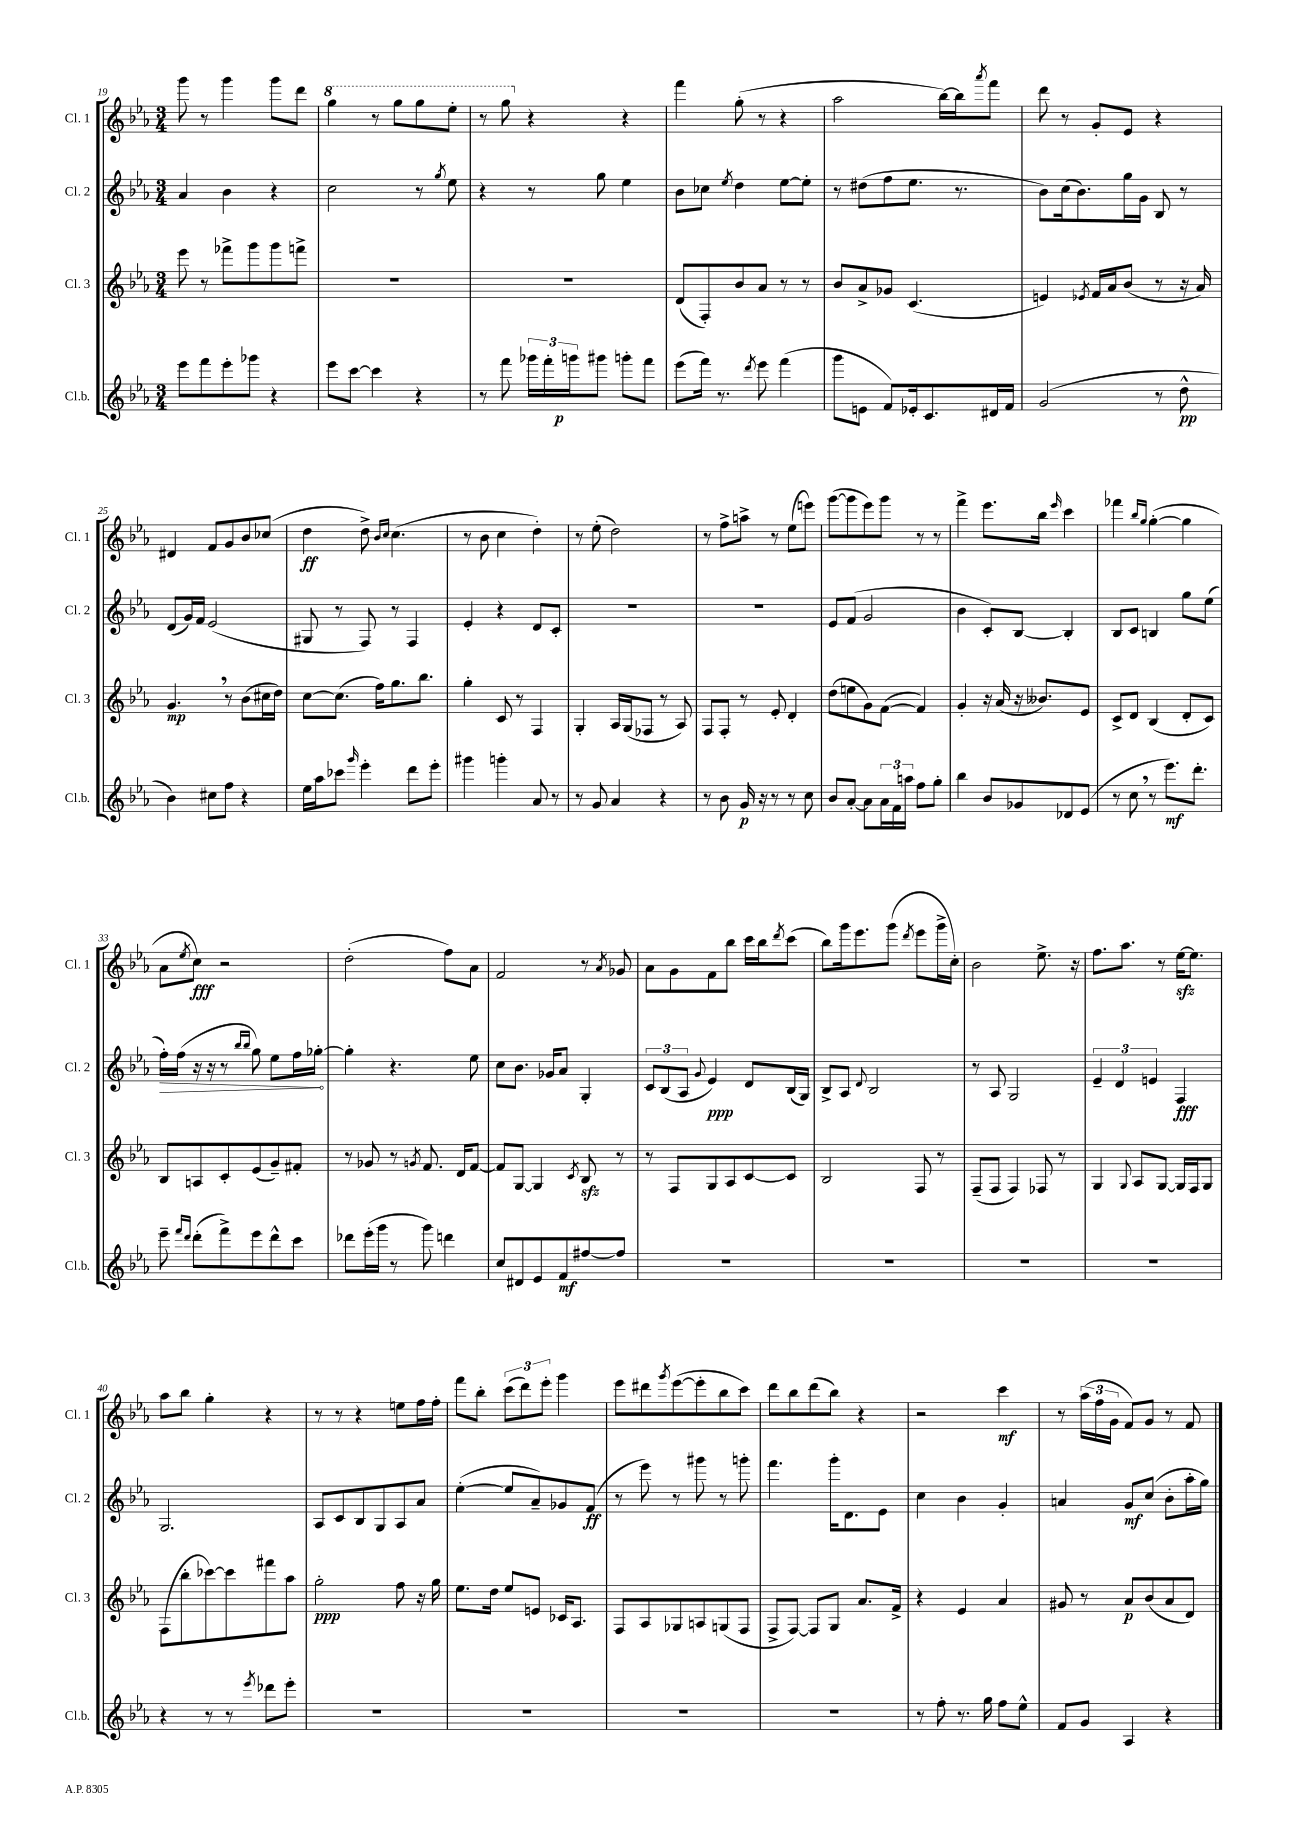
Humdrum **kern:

**kern	**dynam	**kern	**dynam	**kern	**dynam	**kern	**dynam
*part4	*part4	*part3	*part3	*part2	*part2	*part1	*part1
*staff4	*staff4	*staff3	*staff3	*staff2	*staff2	*staff1	*staff1
*I"Cl.b.	*	*I"Cl. 3	*	*I"Cl. 2	*	*I"Cl. 1	*
*I'Cl.b.	*	*I'Cl. 3	*	*I'Cl. 2	*	*I'Cl. 1	*
*clefG2	*	*clefG2	*	*clefG2	*	*clefG2	*
*k[b-e-a-]	*	*k[b-e-a-]	*	*k[b-e-a-]	*	*k[b-e-a-]	*
*M3/4	*	*M3/4	*	*M3/4	*	*M3/4	*
=19	=19	=19	=19	=19	=19	=19	=19
8eee-\L	.	8eee-\	.	4a-/	.	8ggg\	.
8fff\	.	8r	.	.	.	8r	.
8eee-'\	.	8fff-X^\L	.	4b-\	.	4ggg\	.
8ggg-X\J	.	8ggg\	.	.	.	.	.
4r	.	8ggg\	.	4r	.	8ggg\L	.
.	.	8fffn^\J	.	.	.	8ddd\J	.
=20	=20	=20	=20	=20	=20	=20	=20
*	*	*	*	*	*	*8va	*
8eee-\L	.	2.r	.	2cc\	.	4ggg\	.
[8ccc\J	.	.	.	.	.	.	.
4ccc\]	.	.	.	.	.	8r	.
.	.	.	.	.	.	8ggg\L	.
4r	.	.	.	8r	.	8ggg\	.
.	.	.	.	8qgg/	.	.	.
.	.	.	.	8ee-\	.	8eee-'\J	.
=21	=21	=21	=21	=21	=21	=21	=21
8r	.	2.r	.	4r	.	8r	.
8fff\	.	.	.	.	.	8ggg\	.
*	*	*	*	*	*	*X8va	*
24ggg-X\LL	.	.	.	8r	.	4r	.
24fff'\	.	.	.	.	.	.	.
24gggn\J	p	.	.	.	.	.	.
8ggg#X\J	.	.	.	8gg\	.	.	.
8gggn'\L	.	.	.	4ee-\	.	4r	.
8fff\J	.	.	.	.	.	.	.
=22	=22	=22	=22	=22	=22	=22	=22
(8eee-\L	.	(8d/L	.	8b-\L	.	4fff\	.
16fff\Jk)	.	8F'/)	.	8cc-X\J	.	.	.
8.r	.	.	.	.	.	.	.
.	.	.	.	8qee-/	.	.	.
.	.	8b-/	.	4dd\	.	(8gg'\	.
8qddd/	.	.	.	.	.	.	.
8eee-\	.	8a-/J	.	.	.	8r	.
(4fff\	.	8r	.	[8ee-\L	.	4r	.
.	.	8r	.	8ee-'\J]	.	.	.
=23	=23	=23	=23	=23	=23	=23	=23
8ggg\L	.	8b-/L	.	8r	.	2aa-\	.
8en\J	.	8a-^/	.	(8dd#X\L	.	.	.
8f/L)	.	8g-X/J	.	8ff\	.	.	.
16e-X'/k	.	(4.c/	.	8.ee-\J	.	.	.
8.c/	.	.	.	.	.	.	.
.	.	.	.	.	.	[16bb-\LL)	.
.	.	.	.	8.r	.	16bb-\J]	.
.	.	.	.	.	.	8qaaa-/	.
16d#X/L	.	.	.	.	.	8fff\J	.
16f/JJ	.	.	.	.	.	.	.
=24	=24	=24	=24	=24	=24	=24	=24
(2g/	.	4en/)	.	8b-\L)	.	8ddd\	.
.	.	.	.	(16cc\k	.	8r	.
.	.	.	.	8.b-\)	.	.	.
.	.	8qe-X/	.	.	.	.	.
.	.	16f/LL	.	.	.	8g'/L	.
.	.	16a-/J	.	.	.	.	.
.	.	(8b-/J	.	16gg\L	.	8e-/J	.
.	.	.	.	16g\JJ	.	.	.
8r	.	8r	.	8B-/	.	4r	.
8dd^^\	pp	16r	.	8r	.	.	.
.	.	16a-/)	.	.	.	.	.
!!LO:LB:g=z
=25	=25	=25	=25	=25	=25	=25	=25
4b-\)	.	4.g,/	mp	(8d/L	.	4d#X/	.
.	.	.	.	16g/L)	.	.	.
.	.	.	.	16f/JJ	.	.	.
8cc#X\L	.	.	.	(2e-/	.	8f/L	.
8ff\J	.	8r	.	.	.	8g/	.
4r	.	(8b-\L	.	.	.	8b-/	.
.	.	16cc#X\L	.	.	.	(8cc-X/J	.
.	.	16dd\JJ)	.	.	.	.	.
=26	=26	=26	=26	=26	=26	=26	=26
16ee-\LL	.	[8cc\L	.	8G#X/	.	4dd\	ff
16aa-\J	.	.	.	.	.	.	.
8ccc-X\J	.	(8.cc\J]	.	8r	.	.	.
16qqggg/	.	.	.	.	.	.	.
4eee-'\	.	.	.	8F/)	.	8dd^\)	.
.	.	16ff\KL)	.	.	.	.	.
.	.	.	.	.	.	16qqb-/LL	.
.	.	.	.	.	.	16qqcc/JJ	.
.	.	8.gg\	.	8r	.	(4.cc\	.
8ddd\L	.	.	.	4F/	.	.	.
.	.	8.bb-\J	.	.	.	.	.
8eee-'\J	.	.	.	.	.	.	.
=27	=27	=27	=27	=27	=27	=27	=27
4ggg#X\	.	4gg'\	.	4e-'/	.	8r	.
.	.	.	.	.	.	8b-\	.
4gggn'\	.	8c/	.	4r	.	4cc\	.
.	.	8r	.	.	.	.	.
8a-/	.	4F/	.	8d/L	.	4dd'\)	.
8r	.	.	.	8c'/J	.	.	.
=28	=28	=28	=28	=28	=28	=28	=28
8r	.	4G'/	.	2.r	.	8r	.
8g/	.	.	.	.	.	(8ee-'\	.
4a-/	.	16A-/LL	.	.	.	2dd\)	.
.	.	(16G/J	.	.	.	.	.
.	.	8F-X/J	.	.	.	.	.
4r	.	8r	.	.	.	.	.
.	.	8A-/)	.	.	.	.	.
=29	=29	=29	=29	=29	=29	=29	=29
8r	.	8F/L	.	2.r	.	8r	.
8b-\	.	8F'/J	.	.	.	8ff^\L	.
16g/	p	8r	.	.	.	8aan^\J	.
16r	.	.	.	.	.	.	.
8r	.	8e-'/	.	.	.	8r	.
8r	.	4d'/	.	.	.	(8ee-\L	.
8cc\	.	.	.	.	.	8eeen\J)	.
=30	=30	=30	=30	=30	=30	=30	=30
8b-/L	.	(8dd\L	.	8e-/L	.	([8ggg\L	.
[8a-'/J	.	8een\	.	(8f/J	.	8ggg\]	.
8a-\L]	.	8g\)	.	2g/	.	8eee-\)	.
24a-\L	.	([8f\J	.	.	.	8ggg\J	.
24f\	.	.	.	.	.	.	.
24aan\JJ	.	.	.	.	.	.	.
8ff\L	.	4f/])	.	.	.	8r	.
8gg'\J	.	.	.	.	.	8r	.
=31	=31	=31	=31	=31	=31	=31	=31
4bb-\	.	4g'/	.	4b-\	.	4fff^\	.
8b-/L	.	16r	.	8c'/L)	.	8.eee-\L	.
.	.	(16a-/	.	.	.	.	.
8g-X/	.	16r	.	[8B-/J	.	.	.
.	.	8.b--X/L)	.	.	.	16bb-\Jk	.
.	.	.	.	.	.	16qqeee-/	.
8d-X/	.	.	.	4B-'/]	.	4ccc\	.
(8e-/J	.	8e-/J	.	.	.	.	.
=32	=32	=32	=32	=32	=32	=32	=32
8r	.	8c^/L	.	8B-/L	.	4fff-X\	.
8cc,\	.	8d/J	.	8c/J	.	.	.
.	.	.	.	.	.	16qqbb-/LL	.
.	.	.	.	.	.	16qqgg/JJ	.
8r	.	(4B-/	.	4Bn/	.	([4gg'\	.
8.eee-\L)	mf	.	.	.	.	.	.
.	.	8d'/L	.	8gg\L	.	4gg\]	.
8.ddd'\J	.	.	.	.	.	.	.
.	.	8c/J)	.	(8ee-\J	.	.	.
!!LO:LB:g=z
=33	=33	=33	=33	=33	=33	=33	=33
!	!	!	!	!	!LO:HP:b	!	!
8eee-~\	.	8B-/L	.	16ff'\LL)	>	8a-\L	.
.	.	.	.	(16ff\JJ	.	.	.
16qqfff/LL	.	.	.	.	.	.	.
16qqddd/JJ	.	.	.	.	.	8qee-/	.
(8ddd'\L	.	8An/	.	16r	.	8cc\J)	fff
.	.	.	.	16r	.	.	.
8fff^\)	.	8c'/	.	8r	.	2r	.
.	.	.	.	16qqbb-/LL	.	.	.
.	.	.	.	16qqbb-/JJ	.	.	.
8eee-\	.	(8e-/	.	8gg\)	.	.	.
8ddd^^\	.	8g~/)	.	8ee-\L	.	.	.
8ccc\J	.	8f#X'/J	.	16ff\L	.	.	.
.	.	.	.	[16gg-X'\JJ	.	.	.
.	.	.	.	.	]	.	.
=34	=34	=34	=34	=34	=34	=34	=34
8ddd-X\L	.	8r	.	4gg-'\]	.	(2dd'\	.
(16eee-'\L	.	8g-X/	.	.	.	.	.
16ggg\JJ	.	.	.	.	.	.	.
8r	.	8r	.	4.r	.	.	.
.	.	8qgn/	.	.	.	.	.
8ggg\)	.	8.f/	.	.	.	.	.
4dddn\	.	.	.	.	.	8ff\L)	.
.	.	16d/KL	.	.	.	.	.
.	.	[8f/J	.	8ee-\	.	8a-\J	.
=35	=35	=35	=35	=35	=35	=35	=35
8cc/L	.	8f/L]	.	8cc\L	.	2f/	.
8d#X/	.	[8G/J	.	8.b-\J	.	.	.
8e-/	.	4G/]	.	.	.	.	.
.	.	.	.	16g-X/KL	.	.	.
8f/	mf	.	.	8a-/J	.	.	.
.	.	8qc/	.	.	.	.	.
[8ff#X/	.	8B-zz/	.	4G'/	.	8r	.
.	.	.	.	.	.	8qa-/	.
8ff#/J]	.	8r	.	.	.	8g-X/	.
=36	=36	=36	=36	=36	=36	=36	=36
2.r	.	8r	.	12c/L	.	8a-\L	.
.	.	.	.	(12B-/	.	.	.
.	.	8F/L	.	.	.	8g\	.
.	.	.	.	12A-/J	.	.	.
.	.	.	.	8qqg/	.	.	.
.	.	8G/	.	4e-/)	ppp	8f\	.
.	.	8A-/	.	.	.	8bb-\J	.
.	.	[8c/	.	8d/L	.	16ccc\LL	.
.	.	.	.	.	.	16bb-\J	.
.	.	.	.	.	.	8qddd/	.
.	.	8c/J]	.	(16B-/L	.	(8ccc\J	.
.	.	.	.	16G/JJ)	.	.	.
=37	=37	=37	=37	=37	=37	=37	=37
2.r	.	2B-/	.	8B-^/L	.	8bb-\L)	.
.	.	.	.	8A-/J	.	16ggg\k	.
.	.	.	.	.	.	8.eee-\	.
.	.	.	.	8qqd/	.	.	.
.	.	.	.	2B-/	.	.	.
.	.	.	.	.	.	(8ggg\J	.
.	.	.	.	.	.	8qddd/	.
.	.	8F/	.	.	.	8eee-\L	.
.	.	8r	.	.	.	16ggg^\L	.
.	.	.	.	.	.	16cc'\JJ)	.
=38	=38	=38	=38	=38	=38	=38	=38
2.r	.	(8F~/L	.	8r	.	2b-\	.
.	.	8F/J	.	8A-/	.	.	.
.	.	4F/)	.	2G/	.	.	.
.	.	8F-X/	.	.	.	8.ee-^\	.
.	.	8r	.	.	.	.	.
.	.	.	.	.	.	16r	.
=39	=39	=39	=39	=39	=39	=39	=39
2.r	.	4G/	.	6e-~/	.	8.ff\L	.
.	.	.	.	6d/	.	.	.
.	.	.	.	.	.	8.aa-\J	.
.	.	8qqG/	.	.	.	.	.
.	.	8A-/L	.	.	.	.	.
.	.	.	.	6en/	.	.	.
.	.	[8G/J	.	.	.	8r	.
.	.	16G/LL]	.	4F/	fff	[16ee-zz\KL	.
.	.	16F/J	.	.	.	8.ee-\J]	.
.	.	8G/J	.	.	.	.	.
!!LO:LB:g=z
=40	=40	=40	=40	=40	=40	=40	=40
4r	.	(8F\L	.	2.G/	.	8aa-\L	.
.	.	8bb-'\	.	.	.	8bb-\J	.
8r	.	[8ccc-X\)	.	.	.	4gg'\	.
8r	.	8ccc-\]	.	.	.	.	.
8qeee-/	.	.	.	.	.	.	.
8ddd-X\L	.	8fff#X\	.	.	.	4r	.
8eee-'\J	.	8aa-\J	.	.	.	.	.
=41	=41	=41	=41	=41	=41	=41	=41
2.r	.	2gg'\	ppp	8A-/L	.	8r	.
.	.	.	.	8c/	.	8r	.
.	.	.	.	8B-/	.	4r	.
.	.	.	.	8G/	.	.	.
.	.	8ff\	.	8A-/	.	8een\L	.
.	.	16r	.	8a-/J	.	16ff\L	.
.	.	16gg\	.	.	.	16ff'\JJ	.
=42	=42	=42	=42	=42	=42	=42	=42
2.r	.	8.ee-\L	.	([4ee-'\	.	8fff\L	.
.	.	.	.	.	.	8bb-'\J	.
.	.	16dd\Jk	.	.	.	.	.
.	.	8ee-/L	.	8ee-/L]	.	(12ccc\L	.
.	.	.	.	.	.	12ddd\)	.
.	.	8en/J	.	8a-~/)	.	.	.
.	.	.	.	.	.	12eee-'\J	.
.	.	16c-X/KL	.	8g-X/	.	4ggg\	.
.	.	8.A-/J	.	.	.	.	.
.	.	.	.	(8f/J	ff	.	.
=43	=43	=43	=43	=43	=43	=43	=43
2.r	.	8F/L	.	8r	.	8eee-\L	.
.	.	8A-/	.	8eee-\)	.	8ddd#X\	.
.	.	.	.	.	.	8qggg/	.
.	.	8G-X/	.	8r	.	([8eee-\	.
.	.	8An/	.	8ggg#X\	.	8eee-'\]	.
.	.	(8Gn/	.	8r	.	8bb-\	.
.	.	8F/J	.	8gggn'\	.	8ccc\J)	.
=44	=44	=44	=44	=44	=44	=44	=44
2.r	.	8F^/L	.	4.fff\	.	8ddd\L	.
.	.	[8F/J)	.	.	.	8bb-\	.
.	.	8F/L]	.	.	.	(8ddd\	.
.	.	8G/J	.	16ggg'\KL	.	8bb-\J)	.
.	.	.	.	8.d\	.	.	.
.	.	8.a-/L	.	.	.	4r	.
.	.	.	.	8e-\J	.	.	.
.	.	16f^/Jk	.	.	.	.	.
=45	=45	=45	=45	=45	=45	=45	=45
8r	.	4r	.	4cc\	.	2r	.
8ff'\	.	.	.	.	.	.	.
8.r	.	4e-/	.	4b-\	.	.	.
16gg\	.	.	.	.	.	.	.
8ff\L	.	4a-/	.	4g'/	.	4ccc\	mf
8ee-^^\J	.	.	.	.	.	.	.
=46	=46	=46	=46	=46	=46	=46	=46
8f/L	.	8g#X/	.	4an/	.	8r	.
8g/J	.	8r	.	.	.	(24aa-\LL	.
.	.	.	.	.	.	24ff\	.
.	.	.	.	.	.	24g\JJ	.
4A-/	.	8a-/L	p	8g/L	mf	8f/L)	.
.	.	(8b-/	.	(8cc/J	.	8g/J	.
4r	.	8a-/	.	8b-'\L	.	8r	.
.	.	8d/J)	.	16aa-'\L	.	8f/	.
.	.	.	.	16gg\JJ)	.	.	.
==	==	==	==	==	==	==	==
*-	*-	*-	*-	*-	*-	*-	*-
